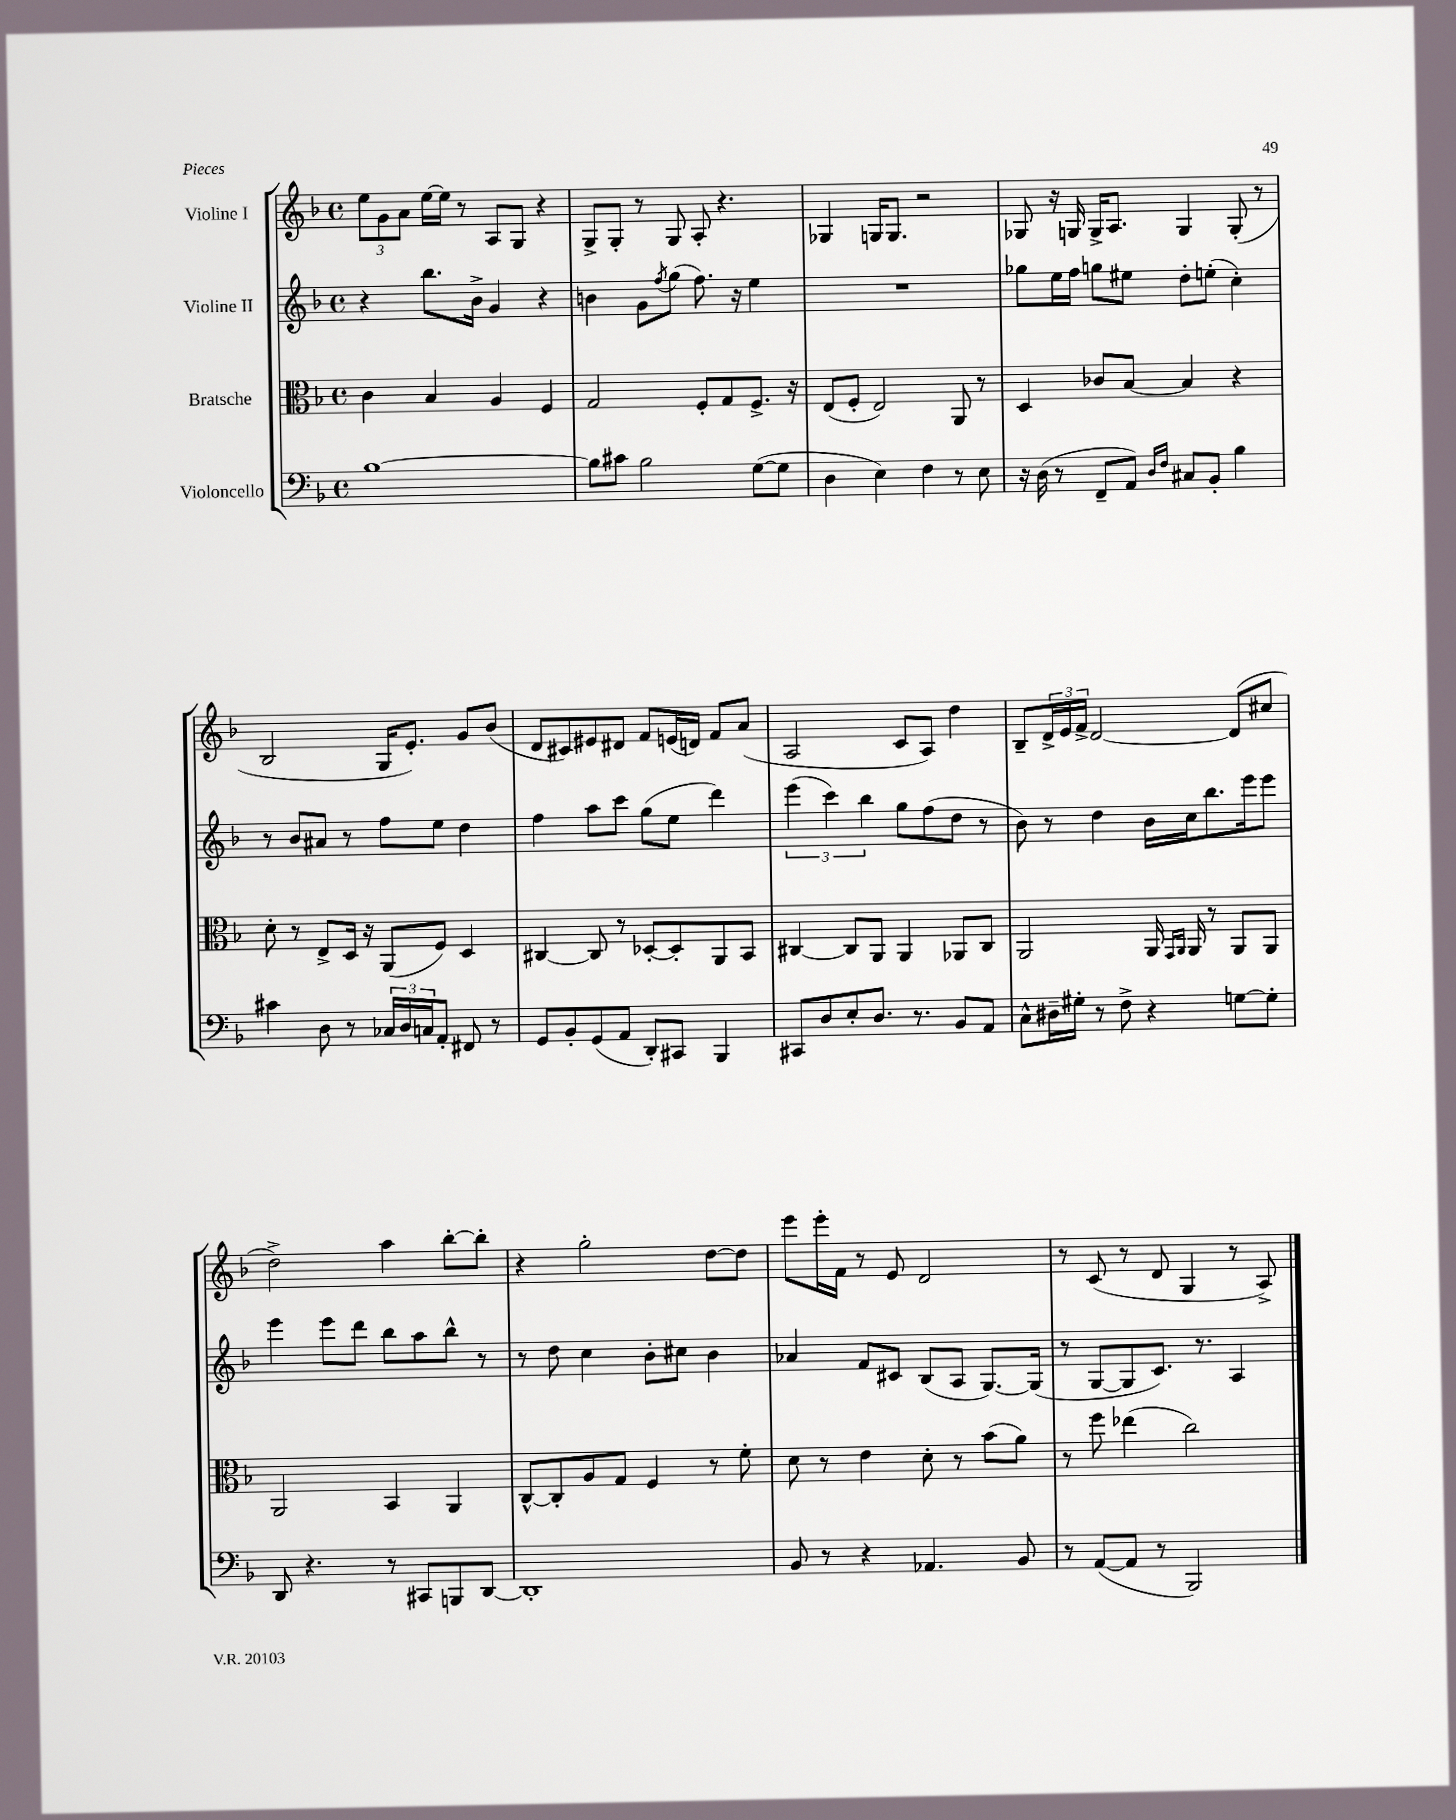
<<
\new StaffGroup <<
\new Staff = "s0" \with { instrumentName = "Violine I" } {
    \clef treble \key f \major \defaultTimeSignature \time 4/4
    \tuplet 3/2 { e''8 g'8 a'8 } e''16~ e''16 r8 a8 g8 r4 |
    g8-> g8-. r8 g8 a8-. r4. |
    ges4 g16 g8. r2 |
    ges8 r16 g16 g16-> a8. g4 g8-.( r8 |
    bes2 g16 e'8.-.) g'8 bes'8( |
    d'8 cis'8) eis'8 dis'8 f'8 e'16( d'16) f'8 a'8( |
    a2 c'8 a8) d''4 |
    bes8-- \tuplet 3/2 { d'16-> e'16 f'16-> } d'2~ d'8( cis''8 |
    d''2->) a''4 bes''8~-. bes''8-. |
    r4 g''2-. d''8~ d''8 |
    e'''8 e'''16-. f'16 r8 e'8 d'2 |
    r8 c'8( r8 d'8 g4 r8 a8->) \bar "|." |
}
\new Staff = "s1" \with { instrumentName = "Violine II" } {
    \clef treble \key f \major \defaultTimeSignature \time 4/4
    r4 bes''8. bes'16-> g'4 r4 |
    b'4 g'8 \acciaccatura { f''8 } g''8( f''8.) r16 e''4 |
    R1 |
    ges''8 e''16 f''16 g''8 eis''8 d''8-. e''8-.( c''4-.) |
    r8 bes'8 ais'8 r8 f''8 e''8 d''4 |
    f''4 a''8 c'''8 g''8( e''8 d'''4) |
    \tuplet 3/2 { e'''4( c'''4) bes''4 } g''8 f''8( d''8 r8 |
    bes'8) r8 d''4 bes'16 c''16 bes''8. e'''16 e'''8 |
    e'''4 e'''8 d'''8 bes''8 a''8 bes''8-^ r8 |
    r8 d''8 c''4 bes'8-. cis''8 bes'4 |
    aes'4 f'8 cis'8 bes8( a8 g8.~) g16( |
    r8 g8~ g8 c'8.) r8. a4 \bar "|." |
}
\new Staff = "s2" \with { instrumentName = "Bratsche" } {
    \clef alto \key f \major \defaultTimeSignature \time 4/4
    c'4 bes4 a4 f4 |
    g2 f8-. g8 f8.-> r16 |
    e8( f8-. e2) a,8 r8 |
    d4 ces'8 bes8~ bes4 r4 |
    d'8-. r8 e8-> d16 r16 a,8( f8) d4 |
    cis4~ cis8 r8 des8~-. des8-. a,8 bes,8 |
    cis4~ cis8 a,8 a,4 aes,8 cis8 |
    a,2 a,16 \grace { g,16 a,16 } a,16 r8 a,8 a,8 |
    a,2 bes,4 a,4 |
    c8~-^ c8-. a8 g8 f4 r8 f'8-. |
    d'8 r8 e'4 d'8-. r8 bes'8( a'8) |
    r8 f''8 ees''4( c''2) \bar "|." |
}
\new Staff = "s3" \with { instrumentName = "Violoncello" } {
    \clef bass \key f \major \defaultTimeSignature \time 4/4
    bes1~ |
    bes8 cis'8 bes2 g8~( g8 |
    d4 e4) f4 r8 e8 |
    r16 d16( r8 f,8-- a,8) \grace { d16 f16 } cis8 bes,8-. bes4 |
    cis'4 d8 r8 \tuplet 3/2 { ces16 d16 c16 } a,8-. fis,8 r8 |
    g,8 bes,8-. g,8( a,8 d,8-.) cis,8 bes,,4 |
    cis,8 d8 e8-. d8. r8. bes,8 a,8 |
    c8-^ dis16-- gis16-. r8 f8-> r4 g8~ g8-. |
    d,8 r4. r8 cis,8 b,,8 d,8~ |
    d,1-. |
    bes,8 r8 r4 aes,4. bes,8 |
    r8 a,8~( a,8 r8 bes,,2) \bar "|." |
}
>>
>>
\layout { \context { \Score \remove "Bar_number_engraver" } }
